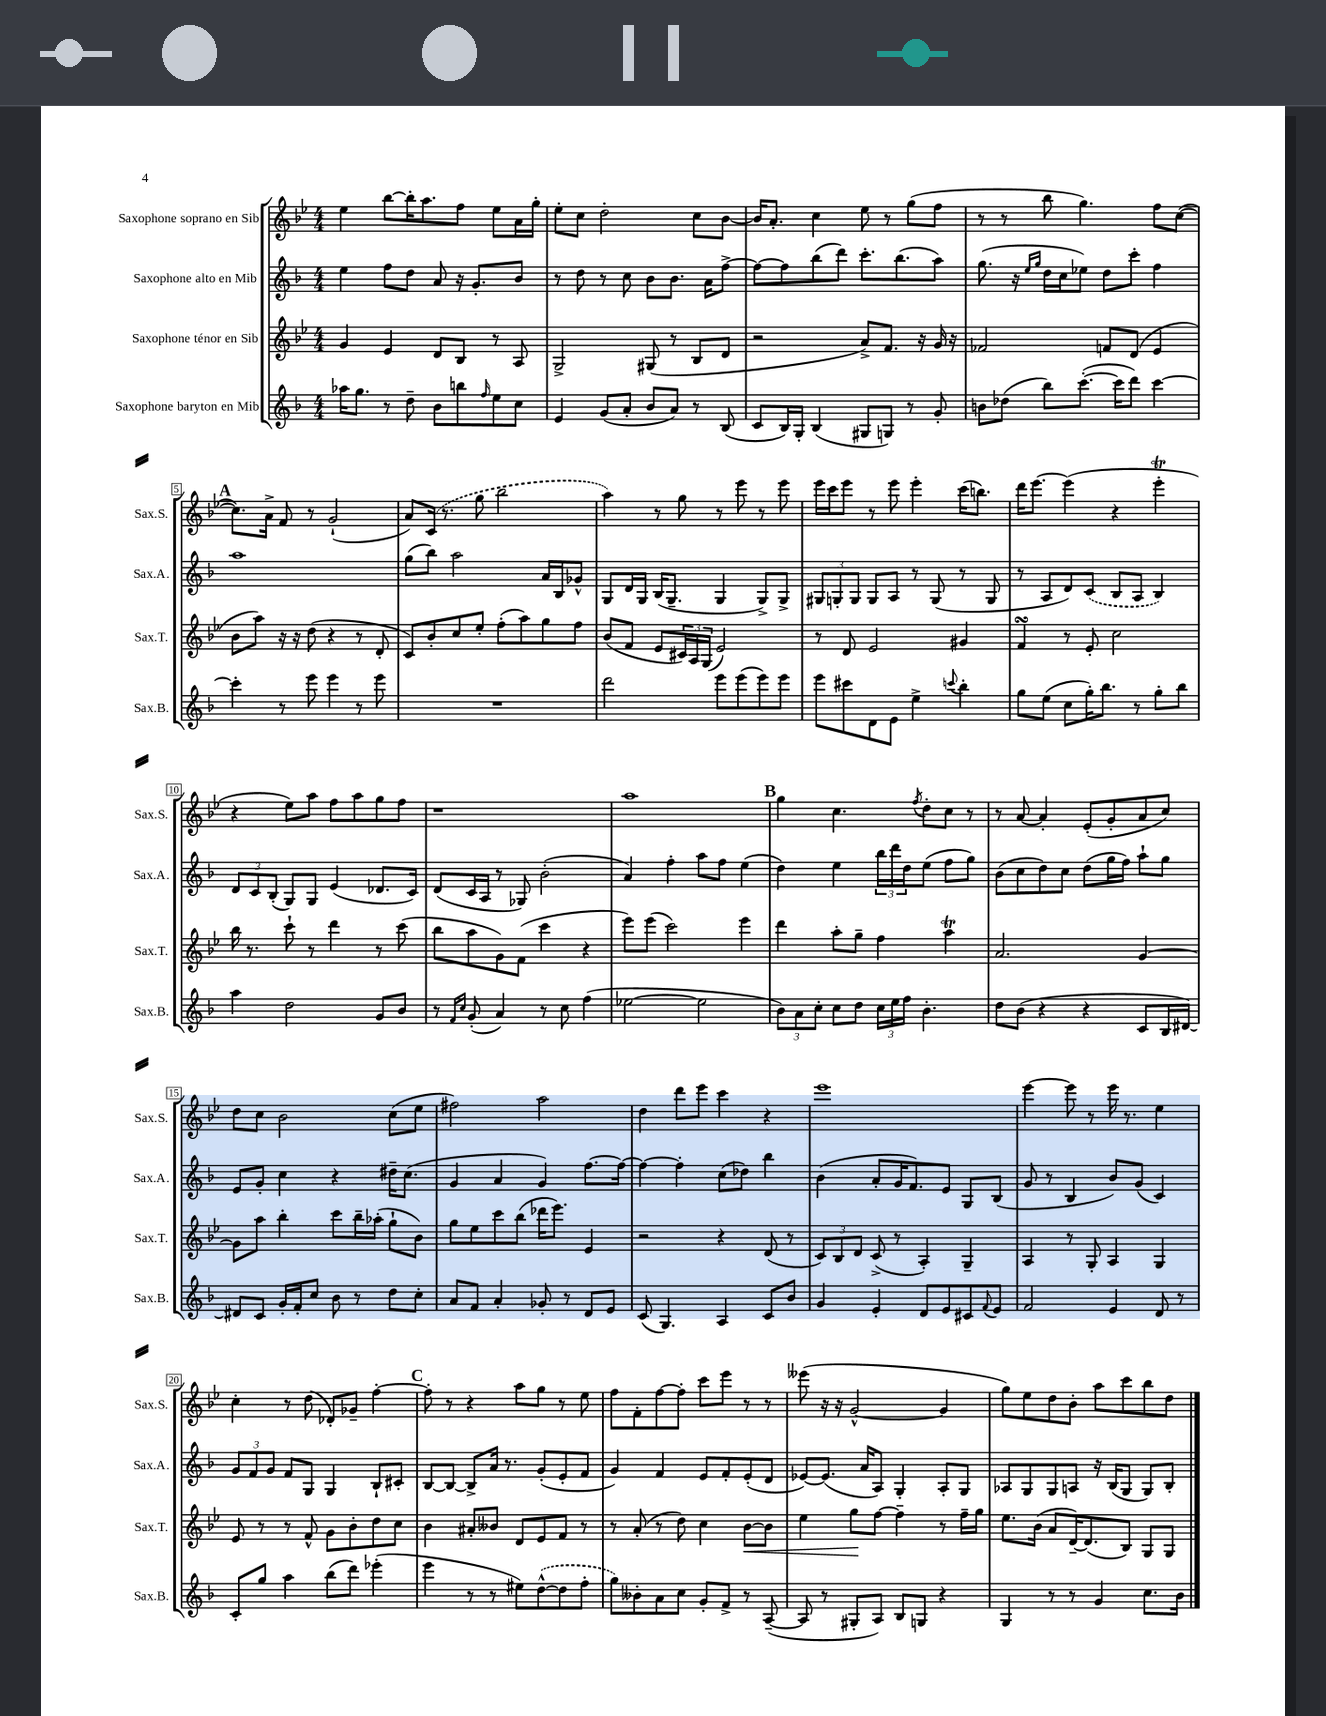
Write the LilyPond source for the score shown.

<<
\new StaffGroup <<
\new Staff = "s0" \with { instrumentName = "Saxophone soprano en Sib" shortInstrumentName = "Sax.S." } {
    \clef treble \key bes \major \numericTimeSignature \time 4/4
    ees''4 bes''8~ bes''16-. a''8. f''8 ees''8 a'16 g''16-. |
    ees''8-. c''8 d''2-. c''8 bes'8~ |
    bes'16 a'8.-. c''4 ees''8 r8 g''8( f''8 |
    r8 r8 bes''8 g''4.) f''8 c''8~( |
    \mark \markup { \bold "A" } c''8.) a'16-> f'8 r8 g'2-!( |
    a'8) \once \slurDashed c'16( r8. g''8 bes''2 |
    a''4) r8 g''8 r8 ees'''8 r8 ees'''8 |
    ees'''16 c'''16 ees'''8 r8 ees'''8 ees'''4-. c'''16( b''8.) |
    d'''16 ees'''8.~ ees'''4( r4 ees'''4-.\trill |
    r4 ees''8) a''8 f''8 a''8 g''8 f''8 |
    r1 |
    a''1 |
    \mark \markup { \bold "B" } g''4 c''4. \acciaccatura { f''8 } d''8-. c''8 r8 |
    r8 a'8~ a'4-. ees'8-.( g'8-. a'8 c''8) |
    d''8 c''8 bes'2 c''8( ees''8 |
    fis''2) a''2 |
    d''4 d'''8 ees'''8 c'''4 r4 |
    ees'''1 |
    ees'''4~ ees'''8 r8 ees'''16 r8. ees''4 |
    c''4-. r8 d''8( des'8-.) ges'8-- f''4~-. |
    \mark \markup { \bold "C" } f''8-. r8 r4 a''8 g''8 r8 ees''8 |
    f''8 f'8-. f''8~ f''8-. c'''8 ees'''8 r8 r8 |
    eeses'''8( r16 r16 g'2~-^ g'4 |
    g''8) ees''8 d''8 bes'8-. a''8 c'''8 bes''8 d''8 \bar "|." |
}
\new Staff = "s1" \with { instrumentName = "Saxophone alto en Mib" shortInstrumentName = "Sax.A." } {
    \clef treble \key f \major \numericTimeSignature \time 4/4
    e''4 f''8 d''8 a'8 r16 g'8.-. bes'8 |
    r8 d''8 r8 c''8 bes'8 bes'8. a'16 f''8~-> |
    f''8~ f''8 bes''8( d'''8) c'''8.-. bes''8.( a''8) |
    g''8.( r16 \grace { e''16 g''16 } d''16 c''16 ees''8) d''8 c'''8-. f''4 |
    \mark \markup { \bold "A" } a''1 |
    g''8( bes''8) a''2 a'16 bes16 ges'8-^ |
    g8 d'16 g16 bes16( g8.-- g4 g8->) g8-> |
    \tuplet 3/2 { gis8 g8-. g8 } g8 a8 r8 g8( r8 g8 |
    r8 a8 d'8) \once \slurDashed c'8( bes8 a8 bes4) |
    \tuplet 3/2 { d'8 c'8 bes8-.( } g8) g8 e'4( des'8. c'16) |
    d'8( c'16 a16 r8 ges8) bes'2-.( |
    a'4) f''4-. a''8 f''8 e''4( |
    \mark \markup { \bold "B" } d''4) e''4 \tuplet 3/2 { bes''16 d'''16 d''16 } e''8( f''8 g''8) |
    bes'8( c''8 d''8) c''8 d''8( g''16 f''16) a''8-! g''8 |
    e'8 g'8-. c''4 r4 dis''16-- c''8.( |
    g'4 a'4 g'4) f''8.~ f''16~ |
    f''4~ f''4-. c''8( des''8) bes''4 |
    bes'4( a'8-. g'16 f'8.) e'8 g8 bes8( |
    g'8 r8 bes4 bes'8) g'8( c'4) |
    \tuplet 3/2 { g'8 f'8 g'8 } f'8 g8 g4 bes8-! cis'8-. |
    \mark \markup { \bold "C" } bes8~ bes8~ bes8-> a'16 r8. g'8-.( e'8-. f'8 |
    g'4) f'4 e'8 f'8-. e'8-.( d'8 |
    ees'8~) ees'8.( a'16 a8) g4-. a8-. g8 |
    aes8 g8 g8 a8 r16 bes16( g8 g8) bes8-. \bar "|." |
}
\new Staff = "s2" \with { instrumentName = "Saxophone ténor en Sib" shortInstrumentName = "Sax.T." } {
    \clef treble \key bes \major \numericTimeSignature \time 4/4
    g'4 ees'4 d'8 bes8 r8 a8 |
    g2-> gis8( r8 bes8 d'8 |
    r2 a'8->) f'8. r16 g'16 r16 |
    fes'2 f'8 d'8( ees'4 |
    \mark \markup { \bold "A" } bes'8 a''8) r16 r16 d''8( r4 r8 d'8-. |
    c'8) bes'8-. c''8 ees''8-. f''8-.( a''8) g''8 f''8 |
    bes'8( f'8 ees'8 \tuplet 3/2 { cis'16) a16 g16( } ees'2) |
    r8 d'8 ees'2 gis'4 |
    f'4\turn r8 ees'8-. c''2 |
    bes''16 r8. c'''8-! r8 d'''4 r8 c'''8( |
    bes''8 a''8 g'8) f'8( c'''4 r4 |
    ees'''8) ees'''8( c'''2) ees'''4 |
    \mark \markup { \bold "B" } d'''4 a''8-. g''8-- f''4 a''4\trill |
    a'2. g'4~ |
    g'8 a''8 bes''4-. c'''8 bes''16-- aes''16-.( g''8-! bes'8) |
    g''8 ees''8 c'''8 bes''8( des'''16 ees'''8.) ees'4 |
    r2 r4 d'8( r8 |
    \tuplet 3/2 { c'8) bes8 d'8 } c'8->( r8 a4-.) g4-- |
    a4 r8 g8-. a4 g4 |
    ees'8 r8 r8 f'8-^ g'8 bes'8-. d''8 c''8 |
    \mark \markup { \bold "C" } bes'4 ais'8-. beses'8 d'8 ees'8 f'8 r8 |
    r8 a'8-.( r8 d''8) c''4 bes'8~\< bes'8 |
    ees''4 g''8\! f''8~ f''4-- r8 f''16-- g''16 |
    ees''8. bes'16( a'8 d'16~--) d'8.( bes8) g8 g8 \bar "|." |
}
\new Staff = "s3" \with { instrumentName = "Saxophone baryton en Mib" shortInstrumentName = "Sax.B." } {
    \clef treble \key f \major \numericTimeSignature \time 4/4
    aes''16 g''8. r8 d''8-- bes'8 b''8 \grace { f''16 } e''8 c''8 |
    e'4 g'8( a'8-. bes'8 a'8) r8 bes8( |
    c'8 bes16) g16-. bes4( gis8 g8) r8 g'8-. |
    b'8 des''8( bes''8) c'''8.~-.( c'''16 d'''8) c'''4~ |
    \mark \markup { \bold "A" } c'''4-. r8 e'''8 e'''4 r8 e'''8 |
    R1 |
    d'''2 e'''8 e'''8( e'''8) e'''8 |
    e'''8 cis'''8 d'8 e'8 e''4-> \appoggiatura { c'''8 } bes''4-. |
    g''8 e''8( c''8 g''16-.) bes''8. r8 g''8-. bes''8 |
    a''4 d''2 g'8 bes'8 |
    r8 \grace { f'16 c''16 } g'8-.( a'4) r8 c''8 f''4( |
    ees''2~ ees''2 |
    \mark \markup { \bold "B" } \tuplet 3/2 { bes'8) a'8 c''8-. } c''8 d''8 \tuplet 3/2 { c''16 e''16 f''16 } bes'4.-. |
    d''8 bes'8( r4 r4 c'8 bes16 dis'16~) |
    dis'8 c'8 g'16-. f'16-. c''8 bes'8 r8 d''8 c''8-. |
    a'8 f'8 a'4-. ges'8-. r8 d'8 e'8 |
    c'8( g4.) a4 c'8 bes'8 |
    g'4 e'4-. d'8 e'8 cis'8 \appoggiatura { f'8 } e'8 |
    f'2 e'4 d'8 r8 |
    c'8-. g''8 a''4 bes''8( d'''8) ees'''4-.( |
    \mark \markup { \bold "C" } e'''4 r8 r8 eis''8) \once \slurDashed d''8~-^( d''8 f''8-. |
    g''8) beses'8-. a'8 c''8 g'8-. f'8-> r8 a8~--( |
    a8 r8 gis8-. a8) bes8 g8 r4 |
    g4 r8 r8 g'4 c''8. bes'16 \bar "|." |
}
>>
>>
\layout { \context { \Score \override BarNumber.stencil = #(make-stencil-boxer 0.1 0.3 ly:text-interface::print) } }
